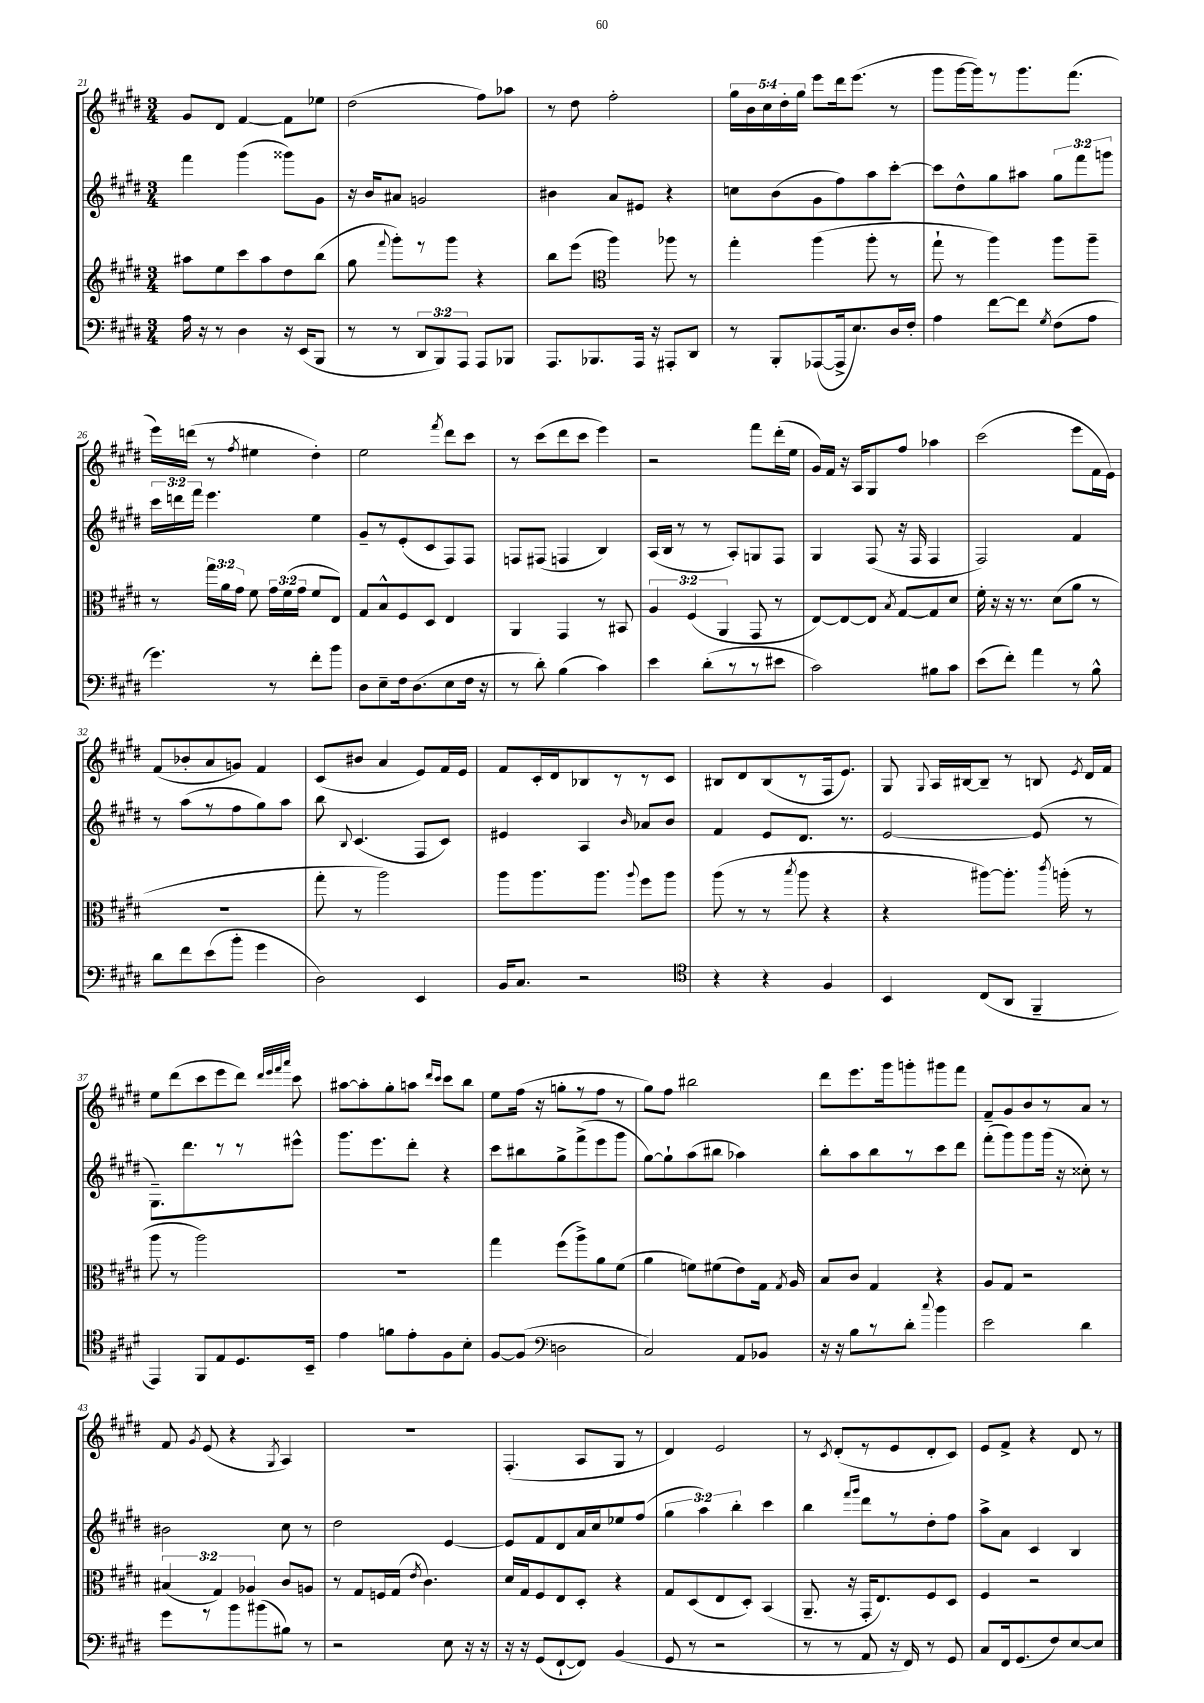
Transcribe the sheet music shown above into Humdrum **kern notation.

**kern	**kern	**kern	**kern
*staff4	*staff3	*staff2	*staff1
*clefF4	*clefG2	*clefG2	*clefG2
*k[f#c#g#d#]	*k[f#c#g#d#]	*k[f#c#g#d#]	*k[f#c#g#d#]
*M3/4	*M3/4	*M3/4	*M3/4
16A	8aa#	4fff#	8g#
16r	.	.	.
8r	8ee	.	8d#
4D#	8ccc#	(4ggg#	[4f#
.	8aa#	.	.
16r	8dd#	8ggg##)	8f#]
(16EE	.	.	.
8BBB	(8bb	8g#	8ee-
=	=	=	=
8r	8gg#	16r	(2dd#
.	.	16b	.
.	8qqfff#	.	.
8r	8ggg#')	8a#	.
12DD#	8r	2g	.
12BBB)	.	.	.
.	8ggg#	.	.
12AAA	.	.	.
8AAA	4r	.	8ff#)
8BBB-	.	.	8aa-
=	=	=	=
8.AAA	8bb	4b#	8r
.	(8eee	.	8dd#
8.BBB-	.	.	.
*	*clefC3	*	*
.	4aa)	8a	2ff#'
16AAA	.	8e#	.
16r	.	.	.
8AAA#'	8aa-	4r	.
8DD#	8r	.	.
=	=	=	=
8r	4gg#'	8cc	20gg#
.	.	.	20b
.	.	.	20cc#
8BBB'	.	(8b	.
.	.	.	20dd#'
.	.	.	20gg#
([8AAA-	(4aa	8g#	8eee
16AAA-^]	.	8ff#)	16ddd#
8.E)	.	.	(8.eee
.	8aa'	8aa	.
16D#	8r	[8ccc#'	8r
16F#'	.	.	.
=	=	=	=
4A	8gg#`	8ccc#]	8ggg#
.	8r	8dd#^^	[16ggg#
.	.	.	16ggg#])
[8f#	4aa)	8gg#	8r
8f#]	.	8aa#	8.ggg#
8qG#	.	.	.
(8F#	8aa	12gg#	.
.	.	.	(8.fff#
.	.	12fff#	.
8A	8aa~	.	.
.	.	12ggg	.
=	=	=	=
4.g#)	8r	24ccc#	16eee)
.	.	24ddd	.
.	.	.	(16ddd
.	.	24fff#	.
.	24gg#	4.eee	8r
.	24a	.	.
.	24g#	.	.
.	.	.	8qff#
.	8f#	.	4ee#
8r	24g#	.	.
.	(24f#	.	.
.	24g#	.	.
8f#'	8f#	4ee	4dd#')
8b	8E)	.	.
=	=	=	=
8D#	8G#	8g#~	2ee
8E~	8B^^	8r	.
16F#	8F#	(8e'	.
(8.D#	.	.	.
.	8D#	8c#	.
.	.	.	8qfff#
8E	4E	8F#)	8ddd#
16F#	.	8F#	8ccc#
16r	.	.	.
=	=	=	=
8r	4AA	8F	8r
8d#')	.	(8F#	(8ccc#
(4B	4GG#	4F	8ddd#
.	.	.	8ccc#
4c#)	8r	4B)	4eee)
.	8BB#	.	.
=	=	=	=
4e	6A	(16A	2r
.	.	16B	.
.	.	8r	.
.	(6F#	.	.
(8d#'	.	8r	.
.	6AA	.	.
8r	.	8A')	.
8r	8GG#	8G	8fff#
8e#	8r	8F#	(16ddd#'
.	.	.	16ee
=	=	=	=
2c#)	[8E)	4G#	16g#)
.	.	.	16f#
.	8E_	.	16r
.	.	.	16A
.	8E]	(8F#	8G#
.	8qB	.	.
.	[8G#	16r	8ff#
.	.	16F#	.
8B#	8G#]	4F#	4aa-
8c#	8d#	.	.
=	=	=	=
(8e	16f#'	2F#)	(2ccc#
.	16r	.	.
8f#')	16r	.	.
.	8.r	.	.
4a	.	.	.
.	(8d#	.	.
8r	8a	4f#	8eee
8B^^	8r	.	16f#
.	.	.	16e)
=	=	=	=
8d#	2.r	8r	(8f#
8f#	.	(8aa	8b-'
(8e	.	8r	8a
8b'	.	8ff#	8g)
4g#	.	8gg#)	4f#
.	.	8aa	.
=	=	=	=
2D#)	8gg#'	8bb	(8c#
.	.	8qqB	.
.	8r	(4.c#	8b#
.	2aa)	.	4a
4EE	.	8F#	8e)
.	.	8c#)	16f#
.	.	.	16e
=	=	=	=
16BB	8aa	4e#	8f#
8.C#	.	.	.
.	8.aa	.	16c#'
.	.	.	16d#
2r	.	4A	8B-
.	8.aa	.	.
.	.	.	8r
.	8qqaa	16qqb	.
.	8ff#	8a-	8r
.	8aa	8b	8c#
=	=	=	=
*clefC4	*	*	*
4r	(8aa	4f#	8B#
.	8r	.	8d#
4r	8r	8e	(8B#
.	8qbb	.	.
.	8aa	8.d#	8r
4F#	4r	.	16F#
.	.	8.r	8.e)
=	=	=	=
4BB	4r	[2e	8G#
.	.	.	8qqG#
.	.	.	16A
.	.	.	[16B#
(8C#	[8aa#)	.	8B#~]
8AA	8.aa#']	.	8r
4FF#~	.	(8e]	8B
.	8qccc#	.	.
.	(16aa'	.	.
.	.	.	8qe
.	8r	8r	16d#
.	.	.	16f#
=	=	=	=
4EE)	8aa	8.G#~)	8ee
.	8r	.	(8ddd#
.	.	8.ddd#	.
8FF#	2aa)	.	8ccc#
8E	.	8r	8eee
8.D#	.	8r	8ddd#)
.	.	.	32qqddd#
.	.	.	32qqeee
.	.	.	32qqfff#
.	.	.	32qqaaa
.	.	8eee#^^	8ccc#
16BB~	.	.	.
=	=	=	=
4e	2.r	8.ggg#	[8aa#
.	.	.	8aa#']
.	.	8.eee	.
8f	.	.	8gg#'
8e'	.	8ddd#'	8aa
.	.	.	16qqddd#
.	.	.	16qqccc#
8F#	.	4r	8ccc#
8B'	.	.	8bb
=	=	=	=
[8F#	4gg#	8ccc#	8ee
(8F#]	.	8bb#	(16ff#
.	.	.	16r
*clefF4	*	*	*
2D	(8ff#	8gg#^	8gg'
.	8aa^)	(8fff#^	8r
.	8a	8eee	8ff#
.	(8f#	8ggg#	8r
=	=	=	=
2C#)	4a	[8gg#)	8gg#)
.	.	8gg#`]	8ff#
.	8f)	(8aa	2bb#
.	(8f#	8bb#	.
8AA	8e)	4aa-)	.
8BB-	16G#	.	.
.	8qG#	.	.
.	16A	.	.
=	=	=	=
16r	8B	8bb'	8ddd#
16r	.	.	.
8B	8c#	8aa	8.eee
8r	4G#	8bb	.
.	.	.	16ggg#
8d#'	.	8r	8ggg'
8qqcc#	.	.	.
4b	4r	8ccc#	8ggg#
.	.	8ddd#	8fff#
=	=	=	=
2e	8A	(8fff#'	8f#~
.	8G#	8ggg#)	8g#
.	2r	8ggg#	8b
.	.	(16ggg#	8r
.	.	16r	.
4d#	.	8cc##')	8a
.	.	8r	8r
=	=	=	=
8g#	(6B#	2b#	8f#
.	.	.	8qg#
8r	.	.	(8e
.	6G#)	.	.
8b	.	.	4r
.	6A-	.	.
(8b#	.	.	.
.	.	.	8qG#
8B#)	8c#	8cc#	4A)
8r	8A	8r	.
=	=	=	=
2r	8r	2dd#	2.r
.	8G#	.	.
.	16F	.	.
.	(16G#	.	.
.	8qe	.	.
.	4.c#)	.	.
8E	.	[4e	.
16r	.	.	.
16r	.	.	.
=	=	=	=
16r	16d#	8e]	(4.F#'
16r	16G#	.	.
(8GG#	8F#	8f#	.
[8FF#`	8E	8d#	.
8FF#])	8D#'	16a	8A
.	.	16cc#	.
(4BB	4r	8ee-	8G#
.	.	(8ff#	8r
=	=	=	=
8GG#	8G#	6gg#	4d#)
8r	(8D#	.	.
.	.	6aa)	.
2r	8E	.	2e
.	.	6bb'	.
.	8D#')	.	.
.	(4BB	4ccc#	.
=	=	=	=
8r	8.AA~	4bb	8r
.	.	.	8qc#
8r	.	.	(8d#'
.	16r	.	.
.	.	16qqfff#	.
.	.	16qqggg#	.
8AA	16GG#'	8ddd#	8r
.	8.E)	.	.
16r	.	8r	8e
16FF#)	.	.	.
8r	8F#	8dd#'	8d#'
8GG#	8D#	8ff#	8c#)
=	=	=	=
8C#	4F#	8aa^	8e
16FF#	.	8a	8f#^
(8.GG#	.	.	.
.	2r	4c#	4r
8F#)	.	.	.
[8E	.	4B	8d#
8E]	.	.	8r
==	==	==	==
*-	*-	*-	*-
